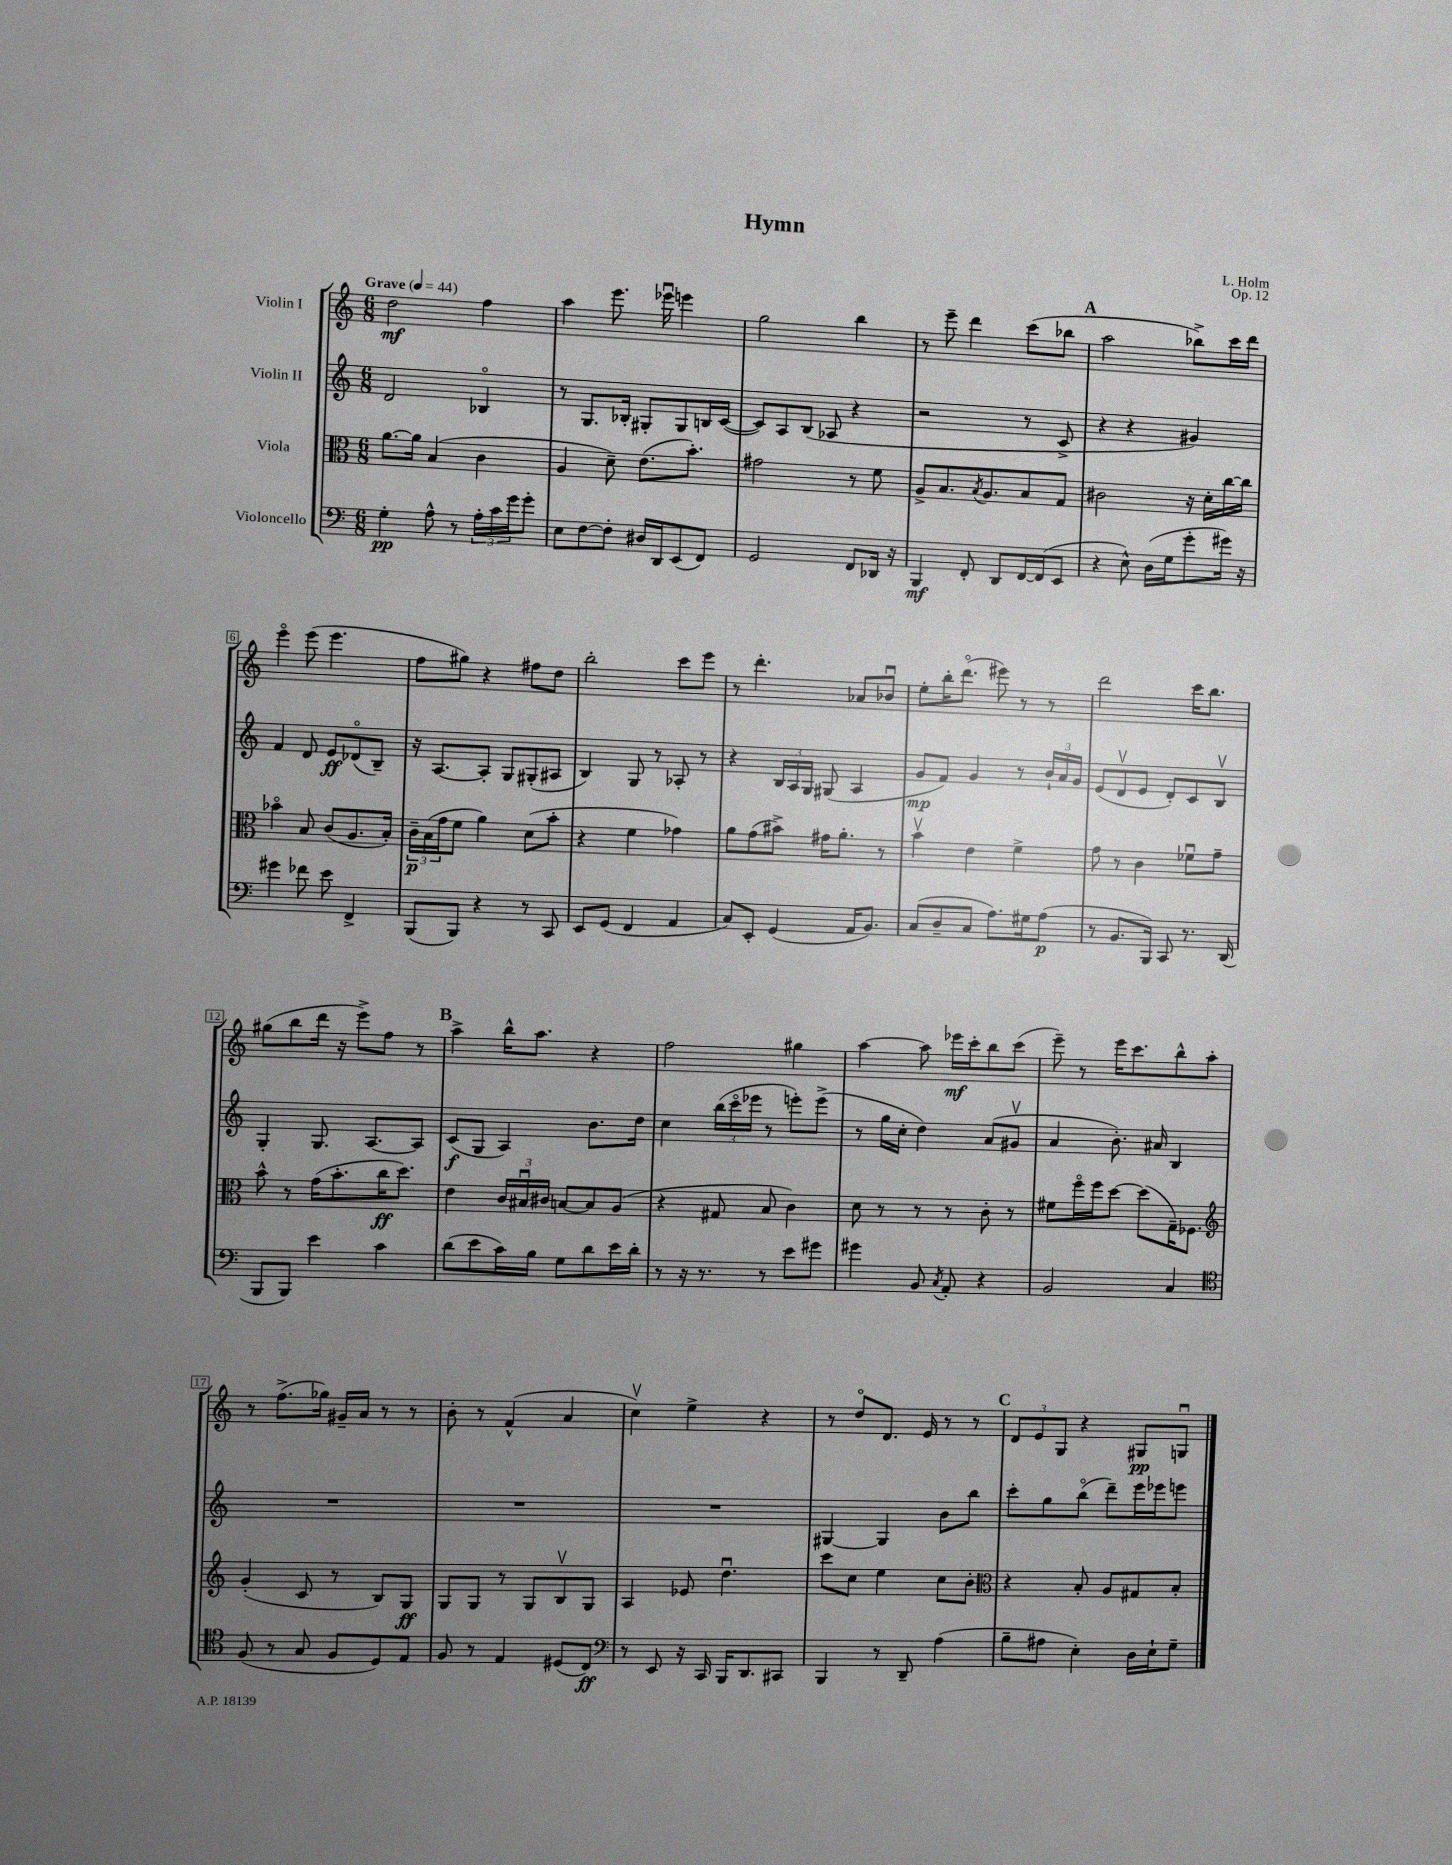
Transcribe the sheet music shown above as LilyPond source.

\header { title = "Hymn" composer = "L. Holm" opus = "Op. 12" }
<<
\new StaffGroup <<
\new Staff = "s0" \with { instrumentName = "Violin I" } {
    \clef treble \key c \major \numericTimeSignature \time 6/8 \tempo "Grave" 4 = 44
    d''2\mf f''4 |
    a''4 e'''8. ees'''16\downbow e'''4 |
    g''2 b''4 |
    r8 e'''8-- d'''4 c'''8( bes''8 |
    \mark \markup { \bold "A" } a''2 bes''8->) c'''16 d'''16 |
    e'''4\flageolet e'''8( e'''4. |
    f''8 gis''8) r4 fis''8 d''8 |
    b''2-. c'''8 e'''8 |
    r8 d'''4.-. aes'8 bes'8\downbow |
    e''8-. b''16-. d'''8.\flageolet( eis'''8) r8 r8 |
    d'''2 c'''16 b''8. |
    gis''8( b''8 d'''16 r16 e'''8->) f''8 r8 |
    \mark \markup { \bold "B" } a''4-> b''16-^ a''8. r4 |
    f''2 gis''4 |
    a''4~ a''8 ees'''16\mf c'''16-. b''8 c'''8( |
    e'''8--) r8 e'''16 c'''8. b''8-^ a''8-. |
    r8 f''8.->( ges''16) gis'16-- a'16 r8 r8 |
    b'8-. r8 f'4-^( a'4 |
    c''4\upbow) e''4-> r4 |
    r8 d''8\flageolet d'8. e'16 r8 r8 |
    \mark \markup { \bold "C" } \tuplet 3/2 { d'8 e'8 g8 } r4 gis8\pp g8\downbow \bar "|." |
}
\new Staff = "s1" \with { instrumentName = "Violin II" } {
    \clef treble \key c \major \numericTimeSignature \time 6/8
    d'2 bes4\flageolet |
    r8 g8. bes16-. gis8-. gis8 b16 c'16~( |
    c'8) a8 b8( aes8 r4 |
    r2 r8 c'8-> |
    \mark \markup { \bold "A" } r4 r4 gis'4) |
    f'4 d'8 e'8\ff des'8\flageolet( b8--) |
    r16 a8.~ a8-. g8 gis8-.( ais8 |
    b4) g8 r8 aes8-. r8 |
    r4 \tuplet 3/2 { b16 a16 g16 } gis8( a4 |
    g'8\mp f'8) g'4 r8 \tuplet 3/2 { b'16-! a'16 g'16 } |
    e'8( d'8\upbow e'8 d'8-.) c'8 b8\upbow |
    g4-. g8. a8.~ a8 |
    \mark \markup { \bold "B" } c'8\f( g8 a4) b'8. d''16 |
    c''4 \tuplet 3/2 { b''16( c'''16\flageolet ees'''16 } r8 e'''8-.) e'''8->( |
    r8 g''16 c''16-. d''4) a'8( gis'8\upbow |
    a'4 b'8.-.) ais'16 b4 |
    R2. |
    R2. |
    R2. |
    gis4~ gis4 b'8 b''8 |
    \mark \markup { \bold "C" } c'''8-. g''8 b''8\flageolet( d'''8--) e'''16 ees'''16 e'''8 \bar "|." |
}
\new Staff = "s2" \with { instrumentName = "Viola" } {
    \clef alto \key c \major \numericTimeSignature \time 6/8
    a'8.~ a'16 b4( c'4 |
    a4 d'8--) e'8.( b'8.-.) |
    gis'2 r8 f'8 |
    a8-> b8. \acciaccatura { b8 } a8. b8 g8 |
    \mark \markup { \bold "A" } cis'2 r16 d'16-. c''16~ c''16 |
    bes'4\flageolet b8 c'8( a8. b16-.) |
    \tuplet 3/2 { c'16--\p b16( g'16 } f'8 a'4) d'8( b'8-. |
    r4 f'4 ges'4) |
    a'8 g'8( bis'8->) gis'16 a'8.-. r8 |
    b'4\upbow e'4 f'4-> |
    g'8 r8 c'4 fes'8\downbow g'8-- |
    b'8-^ r8 g'16( b'8.-. c''16\ff d''8.) |
    \mark \markup { \bold "B" } e'4 \tuplet 3/2 { c'16 bis16\downbow cis'16 } b8~ b8 a8( |
    r4 gis8 b8 c'4) |
    d'8 r8 r8 r8 c'8-. r8 |
    fis'8 f''16\flageolet f''16 d''8~ d''8( g16--) fes8. |
    \clef treble g'4-.( c'8 r8 b8) g8\ff |
    g8 g8 r8 g8 b8\upbow g8 |
    a4 ees'8 d''4.\downbow |
    c'''8 c''8 e''4 c''8 b'8-. |
    \mark \markup { \bold "C" } \clef alto r4 b8-. a8 gis8 b8-. \bar "|." |
}
\new Staff = "s3" \with { instrumentName = "Violoncello" } {
    \clef bass \key c \major \numericTimeSignature \time 6/8
    g4-.\pp a8-^ r8 \tuplet 3/2 { a16-. c'16 g'16 } g'8-. |
    e8 f8~ f8-. dis16 d,16 e,8( f,8) |
    g,2 f,8 des,16 r16 |
    b,,4\mf f,8-. d,8 f,16~ f,16( e,8 |
    \mark \markup { \bold "A" } r4 e8-^) d16( g16 g'8-. gis'16) r16 |
    gis'4 fes'8 e'8 f,4-> |
    b,,8( b,,8) r4 r8 c,8 |
    e,8 g,8( f,4 a,4 |
    c8) e,8-. g,4( a,16 b,8.) |
    c8( d8-- c8 a8.) gis16 a8\p( |
    r8 b,8. b,,16) c,8 r8. d,16( |
    b,,8 b,,8) e'4 c'4 |
    \mark \markup { \bold "B" } d'8( e'8 c'16) b16 g8 d'8 e'16 d'16-. |
    r8 r16 r8. r8 e'8 gis'8 |
    gis'4 b,8 \acciaccatura { c8 } a,8-. r4 |
    b,2 c4 |
    \clef tenor f8( r8 g8 f8 d8) e8 |
    f8 r8 e4 dis8( c8\ff) |
    \clef bass r8 e,8 r16 c,16 b,,16 d,8. cis,8 |
    b,,4 r8 d,8-- a4( |
    \mark \markup { \bold "C" } b8-- ais8 e4-.) d16 e16-! g8-- \bar "|." |
}
>>
>>
\layout { \context { \Score \override BarNumber.stencil = #(make-stencil-boxer 0.1 0.3 ly:text-interface::print) } }
